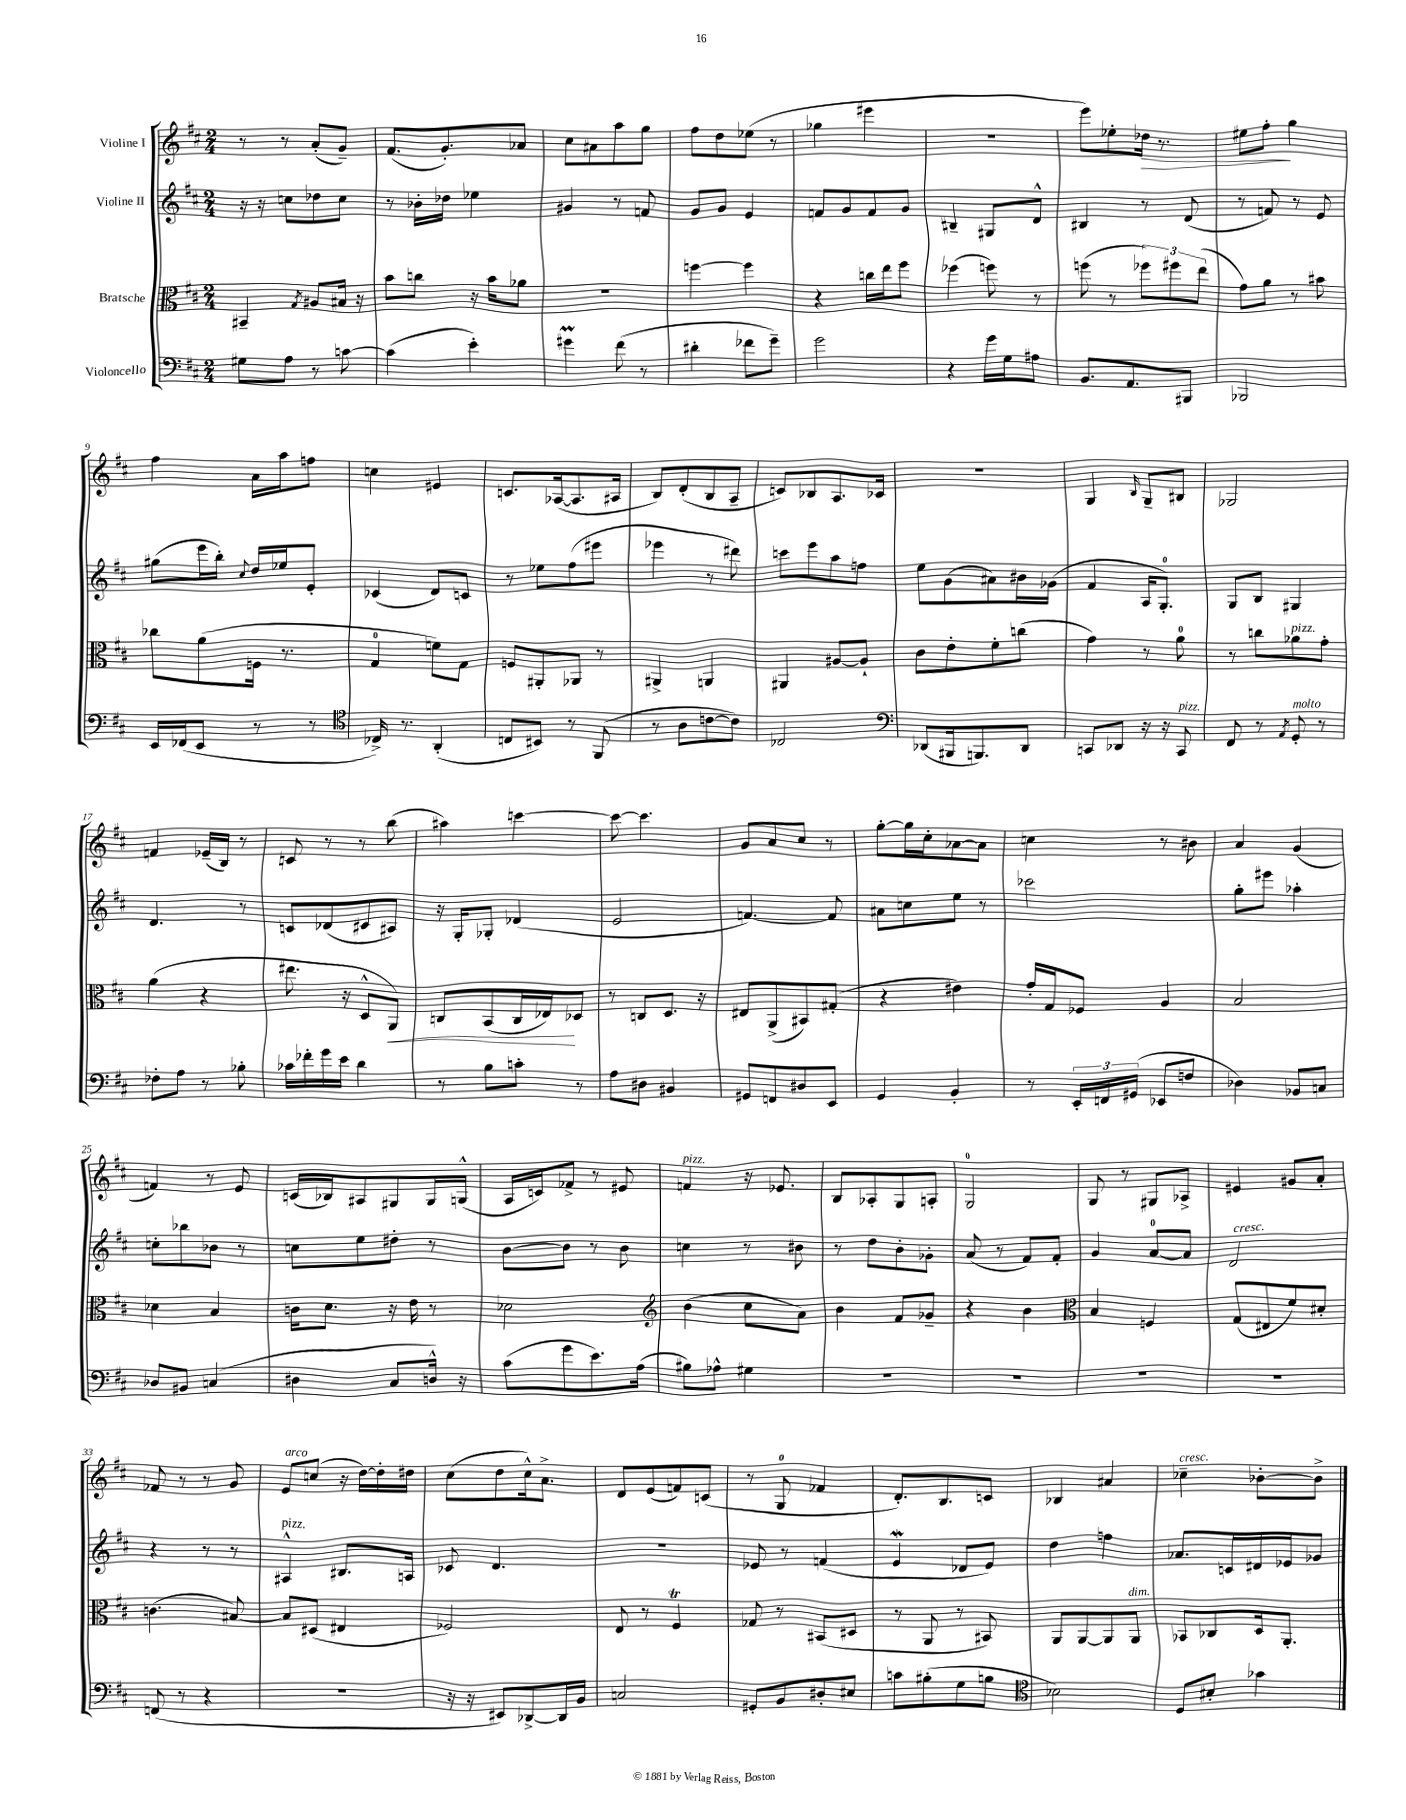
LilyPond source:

<<
\new StaffGroup <<
\new Staff = "s0" \with { instrumentName = "Violine I" } {
    \clef treble \key d \major \numericTimeSignature \time 2/4
    \autoBeamOff r8 r8 a'8[-.( g'8]--) |
    fis'8.[( g'8.-.) aes'8] |
    cis''8[ ais'8 a''8 g''8] |
    fis''8[ d''8 ees''8]( r8 |
    ges''4 eis'''4 |
    r2 |
    e'''8[) ees''8-. des''16]\> r8. |
    eis''8[ fis''8]-.\! g''4 |
    fis''4 a'16[ a''16 f''8] |
    c''4 eis'4 |
    c'8.[ aes16~( aes8. ais16] |
    b8[) d'8-.( b8 a8]-- |
    c'8[) bes8 a8. ces'16] |
    r2 |
    g4 \grace { b16 } g8[-- bis8] |
    ges2 |
    f'4 ees'16[--( b16]) r8 |
    c'8 r8 r8 b''8( |
    ais''4) c'''4~ |
    c'''8~ c'''4. |
    g'8[ a'8 cis''8] r8 |
    g''8[~-. g''16 cis''16-. aes'8~ aes'8] |
    c''4 r8 bis'8 |
    a'4 g'4( |
    f'4) r8 e'8 |
    c'16[( bes16) ais8 gis8 gis16 g16]-^( |
    a16[ c'16) fes'8]-> r8 eis'8 |
    f'4^\markup { \italic "pizz." } r16 ees'8. |
    b8[ aes8-. g8 a8]-. |
    g2-0 |
    g8 r8 gis8[ aes8]-> |
    eis'4 gis'8[ a'8]-. |
    fes'8 r8 r8 g'8 |
    e'8[^\markup { \italic "arco" } c''8]( r16 d''16[~) d''16-. dis''16] |
    cis''8[( d''8 cis''16-^) a'8.]-> |
    d'8[ e'8( f'8) c'8]( |
    r8 g8-0 fes'4 |
    d'8.[-.) b8. c'8] |
    bes4 ais'4 |
    ces''4--^\markup { \italic "cresc." } bes'8[~-. bes'8]-> \bar "|." |
}
\new Staff = "s1" \with { instrumentName = "Violine II" } {
    \clef treble \key d \major \numericTimeSignature \time 2/4
    \autoBeamOff r16 r16 c''8[ des''8 c''8] |
    r8 bes'16[-. des''16] ees''4 |
    gis'4 r8 f'8 |
    g'8[ g'8] e'4 |
    f'8[ g'8 f'8 g'8] |
    bis4-- gis8[ d'8]-^ |
    bis4 r8 d'8( |
    r8 f'8) r8 e'8 |
    gis''8[( e'''16 b''16]-.) \appoggiatura { cis''8 } d''16[ ees''16 e'8]-. |
    ces'4( d'8[) c'8] |
    r8 ees''8[ fis''8( eis'''8] |
    ees'''4 r8 dis'''8) |
    c'''8[ e'''8 a''8 f''8] |
    e''8[ g'8( ais'8) bis'16 ges'16]( |
    fis'4 a16[ g8.]-0-.) |
    g8[ b8] gis4 |
    d'4. r8 |
    c'8[ des'8( cis'8 ais8]) |
    r16 g16[-. ges8]-. des'4( |
    e'2 |
    f'4.~) f'8 |
    ais'8[ c''8 e''8] r8 |
    ces'''2 |
    g''8[-. eis'''8] aes''4-. |
    c''8[-. bes''8 bes'8] r8 |
    c''8[ e''8 dis''8]-. r8 |
    b'8[~ b'8] r8 b'8 |
    c''4 r8 bis'8 |
    r8 d''8[ b'8-. ges'8]-. |
    a'8( r8 fis'8[) fis'8]-. |
    g'4 a'8[-0~ a'8] |
    d'2^\markup { \italic "cresc." } |
    r4 r8 r8 |
    ais4-^^\markup { \italic "pizz." } bis8.[ a16] |
    ces'8 d'4. |
    R2 |
    ees'8 r8 f'4( |
    e'4\mordent des'8[ e'8]) |
    d''4 f''4 |
    aes'8.[ c'16 dis'16 ees'16 ges'8] \bar "|." |
}
\new Staff = "s2" \with { instrumentName = "Bratsche" } {
    \clef alto \key d \major \numericTimeSignature \time 2/4
    \autoBeamOff bis,4-- \acciaccatura { g8 } ais8[ bis16] r16 |
    b'8[ c''8] r16 b'16[ aes'8] |
    R2 |
    f''4~ f''4 |
    r4 c''16[ e''16 fis''8] |
    fes''4( f''8) r8 |
    f''8( r8 \tuplet 3/2 { fes''8[) fis''8 e''8]( } |
    g'8[) a'8] r8 bis'8 |
    ces''8[ a'8( f16] r8. |
    g4-0 f'8[) g8] |
    f8[ ais,8-. aes,8] r8 |
    ais,4-> a,4 |
    ais,4 ais8[~ ais8]-! |
    cis'8[ e'8-. fis'8-. c''8]( |
    g'4) r8 a'8-0 |
    r8 c''8[ aes'8^\markup { \italic "pizz." } g'8]-. |
    a'4( r4 |
    eis''8. r16 d8[-^ a,8]\<) |
    c8[ b,8( c16 ees16\!) des8] |
    r8 c8[ d8.] r16 |
    eis8[ a,8->( bis,8) gis8]-.( |
    r4 eis'4) |
    g'16[-. g16 fes8] a4 |
    b2 |
    des'4 b4 |
    c'16[ d'8.] r16 e'16 r8 |
    des'2 |
    \clef treble b'4( cis''8[ a'8]) |
    b'4 fis'8[ ges'8]-- |
    r4 b'4 |
    \clef alto b4 f4 |
    g8[( eis8 fis'8) dis'8]-. |
    c'4.( bis8~) |
    bis8[ dis8]( eis4 |
    fes2) |
    e8 r8 fis4\trill |
    ges8 r8 bis,8[( dis8] |
    r8 a,8 r8 bis,8) |
    a,8[ a,8~ a,8 a,8]^\markup { \italic "dim." } |
    bes,8[ ces8 d16 a,8.]-. \bar "|." |
}
\new Staff = "s3" \with { instrumentName = "Violoncello" } {
    \clef bass \key d \major \numericTimeSignature \time 2/4
    \autoBeamOff gis8[ a8] r8 c'8~ |
    c'4( e'4-.) |
    gis'4\prall fis'8( r8 |
    dis'4-. fes'8[ g'8]--) |
    g'2 |
    r4 g'16[ g16 ais8] |
    b,8.[ a,8. bis,,8] |
    bes,,2 |
    e,16[ fes,16( e,8] r8 r8 |
    \clef tenor ces16->) r8. a,4-.( |
    c8[ bis,8]) r8 fis,8( |
    r8 a8[ c'8~ c'8]) |
    ces2 |
    \clef bass des,8[( bis,,16 b,,8.) des,8] |
    c,8[ des,8] r16 r16 c,8^\markup { \italic "pizz." } |
    fis,8 r8 \acciaccatura { a,8 } g,8-.^\markup { \italic "molto" } r8 |
    fes8[-. a8] r8 bes8-. |
    ces'16[ fes'16-. g'16 e'16] d'4 |
    r8 b8[ c'8]-. r8 |
    a8[ dis8] bis,4 |
    gis,8[ f,8 dis8 e,8] |
    g,4 b,4-. |
    r8 \tuplet 3/2 { e,16[-. f,16 gis,16]( } ees,8[ f8] |
    des4) bes,8[ c8] |
    des8[ bis,8] c4( |
    dis4 cis8[ d16]-^) r16 |
    cis'8[( g'8 e'8.) a16]( |
    bis8[) aes8]-^ gis4 |
    R2 |
    R2 |
    R2 |
    R2 |
    f,8( r8 r4 |
    R2 |
    r16 r16 eis,8[) des,8~-> des,16 b,16] |
    c2 |
    gis,8[-. b,8 dis8-. eis8] |
    c'8[ bis8-.( g8 b8] |
    \clef tenor bes2) |
    d8[ bis8]-. ges'4 \bar "|." |
}
>>
>>
